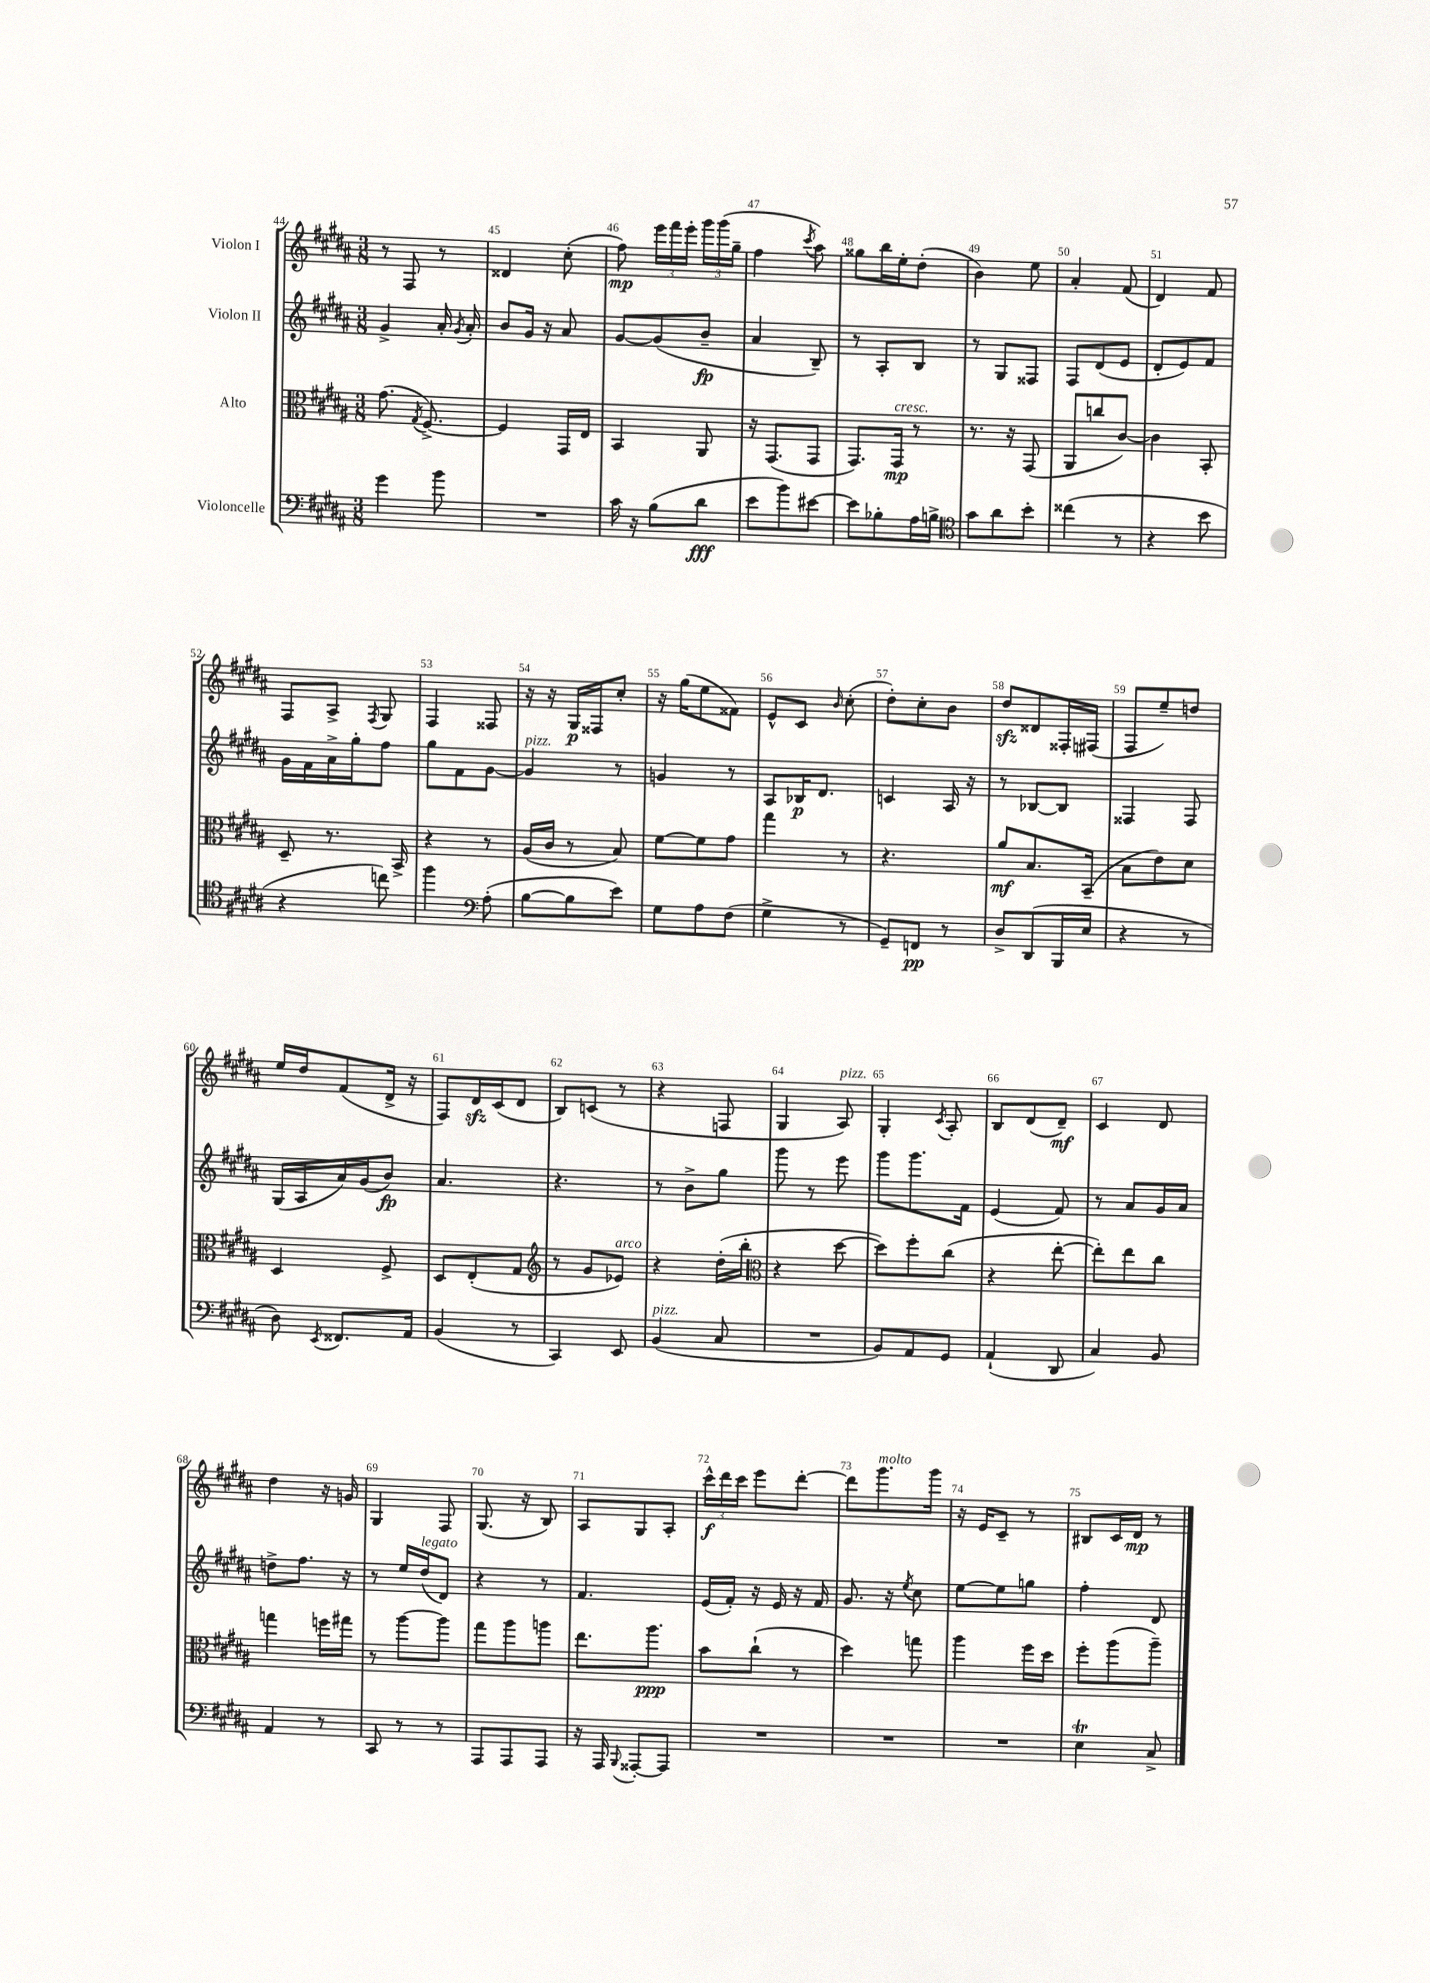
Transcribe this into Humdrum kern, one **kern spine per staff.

**kern	**kern	**kern	**kern
*staff4	*staff3	*staff2	*staff1
*clefF4	*clefC3	*clefG2	*clefG2
*k[f#c#g#d#a#]	*k[f#c#g#d#a#]	*k[f#c#g#d#a#]	*k[f#c#g#d#a#]
*M3/8	*M3/8	*M3/8	*M3/8
4g#\	(8.g#\	4g#^/	8r
.	.	.	8F#/
.	8qG#/	.	.
.	[8.F#^/)	.	.
8b\	.	16a#'/	8r
.	.	8qg#/	.
.	.	16a#'/	.
=	=	=	=
4.r	4F#/]	8b/L	4d##/
.	.	16g#/Jk	.
.	.	16r	.
.	16GG#/LL	8a#/	(8cc#'\
.	16E/JJ	.	.
=	=	=	=
16c#\	4BB/	[8g#/L	8ff#\)
16r	.	.	.
(8B\L	.	(8g#/]	24eee\LL
.	.	.	24fff#\
.	.	.	24eee'\JJ
8d#\J	8AA#/	8b~/J	24ggg#\LL
.	.	.	(24ggg#\
.	.	.	24gg#~\JJ
=	=	=	=
8e\L	16r	4a#/	4ff#\
.	(8.GG#/L	.	.
8b\)	.	.	.
.	.	.	8qccc#/
[8e#\J	8GG#/J	8B~/)	8aa#\)
=	=	=	=
8e#\]L	8.GG#/L)	8r	8gg##\L
8B-'\	.	8A#'/L	16bb\L
.	16GG#/Jk	.	16ee'\J
16A#\L	8r	8B/J	(8dd#'\J
16B^\JJ	.	.	.
=	=	=	=
*clefC4	*	*	*
8g#\L	8.r	8r	4b\)
8a#\	.	8G#/L	.
.	16r	.	.
8b'\J	(8GG#/	8F##/J	8ee\
=	=	=	=
(4cc##\	8AA#/L	8F#/L	4a#'/
.	8cc/	(8d#/	.
8r	[8c#/J)	8e/J	(8f#/
=	=	=	=
4r	4c#\]	8d#'/L	4d#/)
.	.	8e/)	.
8b\	8BB'/	8f#/J	8f#/
=	=	=	=
4r	8D#~/	16g#\LL	8F#/L
.	.	16f#\	.
.	8.r	16a#^\	8A#^/J
.	.	16gg#'\J	.
.	.	.	8qF#/
8cc\)	.	8ff#\J	8G#/
.	16BB^/	.	.
=	=	=	=
4ff#\	4r	8gg#\L	4F#/
.	.	8f#\	.
*clefF4	*	*	*
(8A#'\	8r	[8g#\J	8F##/
=	=	=	=
[8B\L	(16A#/LL	4g#/]	16r
.	16c#/JJ	.	16r
8B\]	8r	.	16G#/LL
.	.	.	16F##/J
8e\J)	8B/)	8r	8cc#'/J
=	=	=	=
8G#\L	[8f#\L	4g/	16r
.	.	.	(16gg#\LK
8A#\	8f#\]	.	8ee\
(8F#\J	8g#\J	8r	8f##\J)
=	=	=	=
4G#^\	4gg#\	8A#/L	8e^^/L
.	.	16B-/K	8c#/J
.	.	8.d#/J	.
.	.	.	16qqb/
8r	8r	.	(8cc#'\
=	=	=	=
8GG#~/L)	4.r	4c/	8dd#'\L)
8FF/J	.	.	8cc#'\
8r	.	16A#/	8b\J
.	.	16r	.
=	=	=	=
8D#^/L	8a#/L	8r	8dd#/L
(8DD#/	8.B/	[8B-/L	8d##/
16BBB/L	.	8B-/]J	16F##'/L
16E/JJ	(16BB~/Jk	.	(16F#/JJ
=	=	=	=
4r	8B\L	4F##/	8F#/L
.	8e\)	.	8ee~/)
8r	8d#\J	8F##/	8dd/J
=	=	=	=
8D#\)	4D#/	(16G#/LL	16ee/LL
.	.	16A#/	16dd#/J
8qEE/	.	.	.
8.FF##/L	.	16a#/)	(8f#/
.	.	(16g#/J	.
.	8F#^/	8b/J)	16d#^/Jk
16AA#/Jk	.	.	16r
=	=	=	=
(4BB/	8D#/L	4.a#/	8F#/L)
.	(8E'/	.	16d#/L
.	.	.	(16c#/J
8r	8G#/J	.	8d#/J
=	=	=	=
*	*clefG2	*	*
4CC#/)	8r	4.r	8B/L)
.	8g#/L	.	(8c/J
8EE/	8e-/J)	.	8r
=	=	=	=
(4BB/	4r	8r	4r
.	.	8b^\L	.
8C#/	(16dd#'\LL	8gg#\J	8F/
.	16bb'\JJ	.	.
=	=	=	=
*	*clefC3	*	*
4.r	4r	8ggg#\	4G#/
.	.	8r	.
.	[8dd#\	8eee\	8A#/)
=	=	=	=
8BB/L)	8dd#\]L)	8ggg#\L	4G#'/
8AA#/	8ff#'\	8.ggg#\	.
.	.	.	8qc#/
8GG#/J	(8cc#\J	.	8A#'/
.	.	16f#\Jk	.
=	=	=	=
(4AA#`/	4r	(4e/	8B/L
.	.	.	(8d#/
8DD#/	[8ee'\	8f#/)	8d#~/J)
=	=	=	=
4C#/)	8ee'\]L)	8r	4c#/
.	8ee\	8a#/L	.
8BB/	8cc#\J	16g#/L	8d#/
.	.	16a#/JJ	.
=	=	=	=
4AA#/	4gg\	8dd^\L	4dd#\
.	.	8.ff#\J	.
8r	16ff\LL	.	16r
.	16gg#\JJ	16r	16g/
=	=	=	=
8CC#/	8r	8r	4G#/
8r	[8aa#\L	16ee/LL	.
.	.	(16dd#/J	.
8r	8aa#\]J	8d#/J)	8F#/
=	=	=	=
8AAA#/L	8gg#\L	4r	(8.G#/
8AAA#/	8aa#\	.	.
.	.	.	16r
8AAA#/J	8aa\J	8r	8B/)
=	=	=	=
16r	8.ee\L	4.f#/	8A#/L
16AAA#/	.	.	.
8qqBBB/	.	.	.
[8AAA##'/L	.	.	8G#/
.	8.aa#\J	.	.
8AAA##/]J	.	.	8A#'/J
=	=	=	=
4.r	8b\L	(16e/LL	24ccc#^^\LL
.	.	.	24ddd#\
.	.	16f#'/JJ)	.
.	.	.	24ccc#\JJ
.	(8cc#`\J	16r	8eee\L
.	.	16e/	.
.	8r	16r	[8ddd#'\J
.	.	16f#/	.
=	=	=	=
4.r	4dd#\)	8.g#/	8ddd#\]L
.	.	.	8.ggg#\
.	.	16r	.
.	.	8qee/	.
.	8gg\	8cc#\	.
.	.	.	16ggg#\Jk
=	=	=	=
4.r	4aa#\	[8ee\L	16r
.	.	.	16e/LK
.	.	8ee\]	8c#~/J
.	16ff#\LL	8gg\J	8r
.	16dd#\JJ	.	.
=	=	=	=
4E\	8ff#'\L	4ff#'\	8B#/L
.	(8aa#\	.	16c#/L
.	.	.	16d#/JJ
8C#^/	8aa#~\J)	8d#/	8r
==	==	==	==
*-	*-	*-	*-
